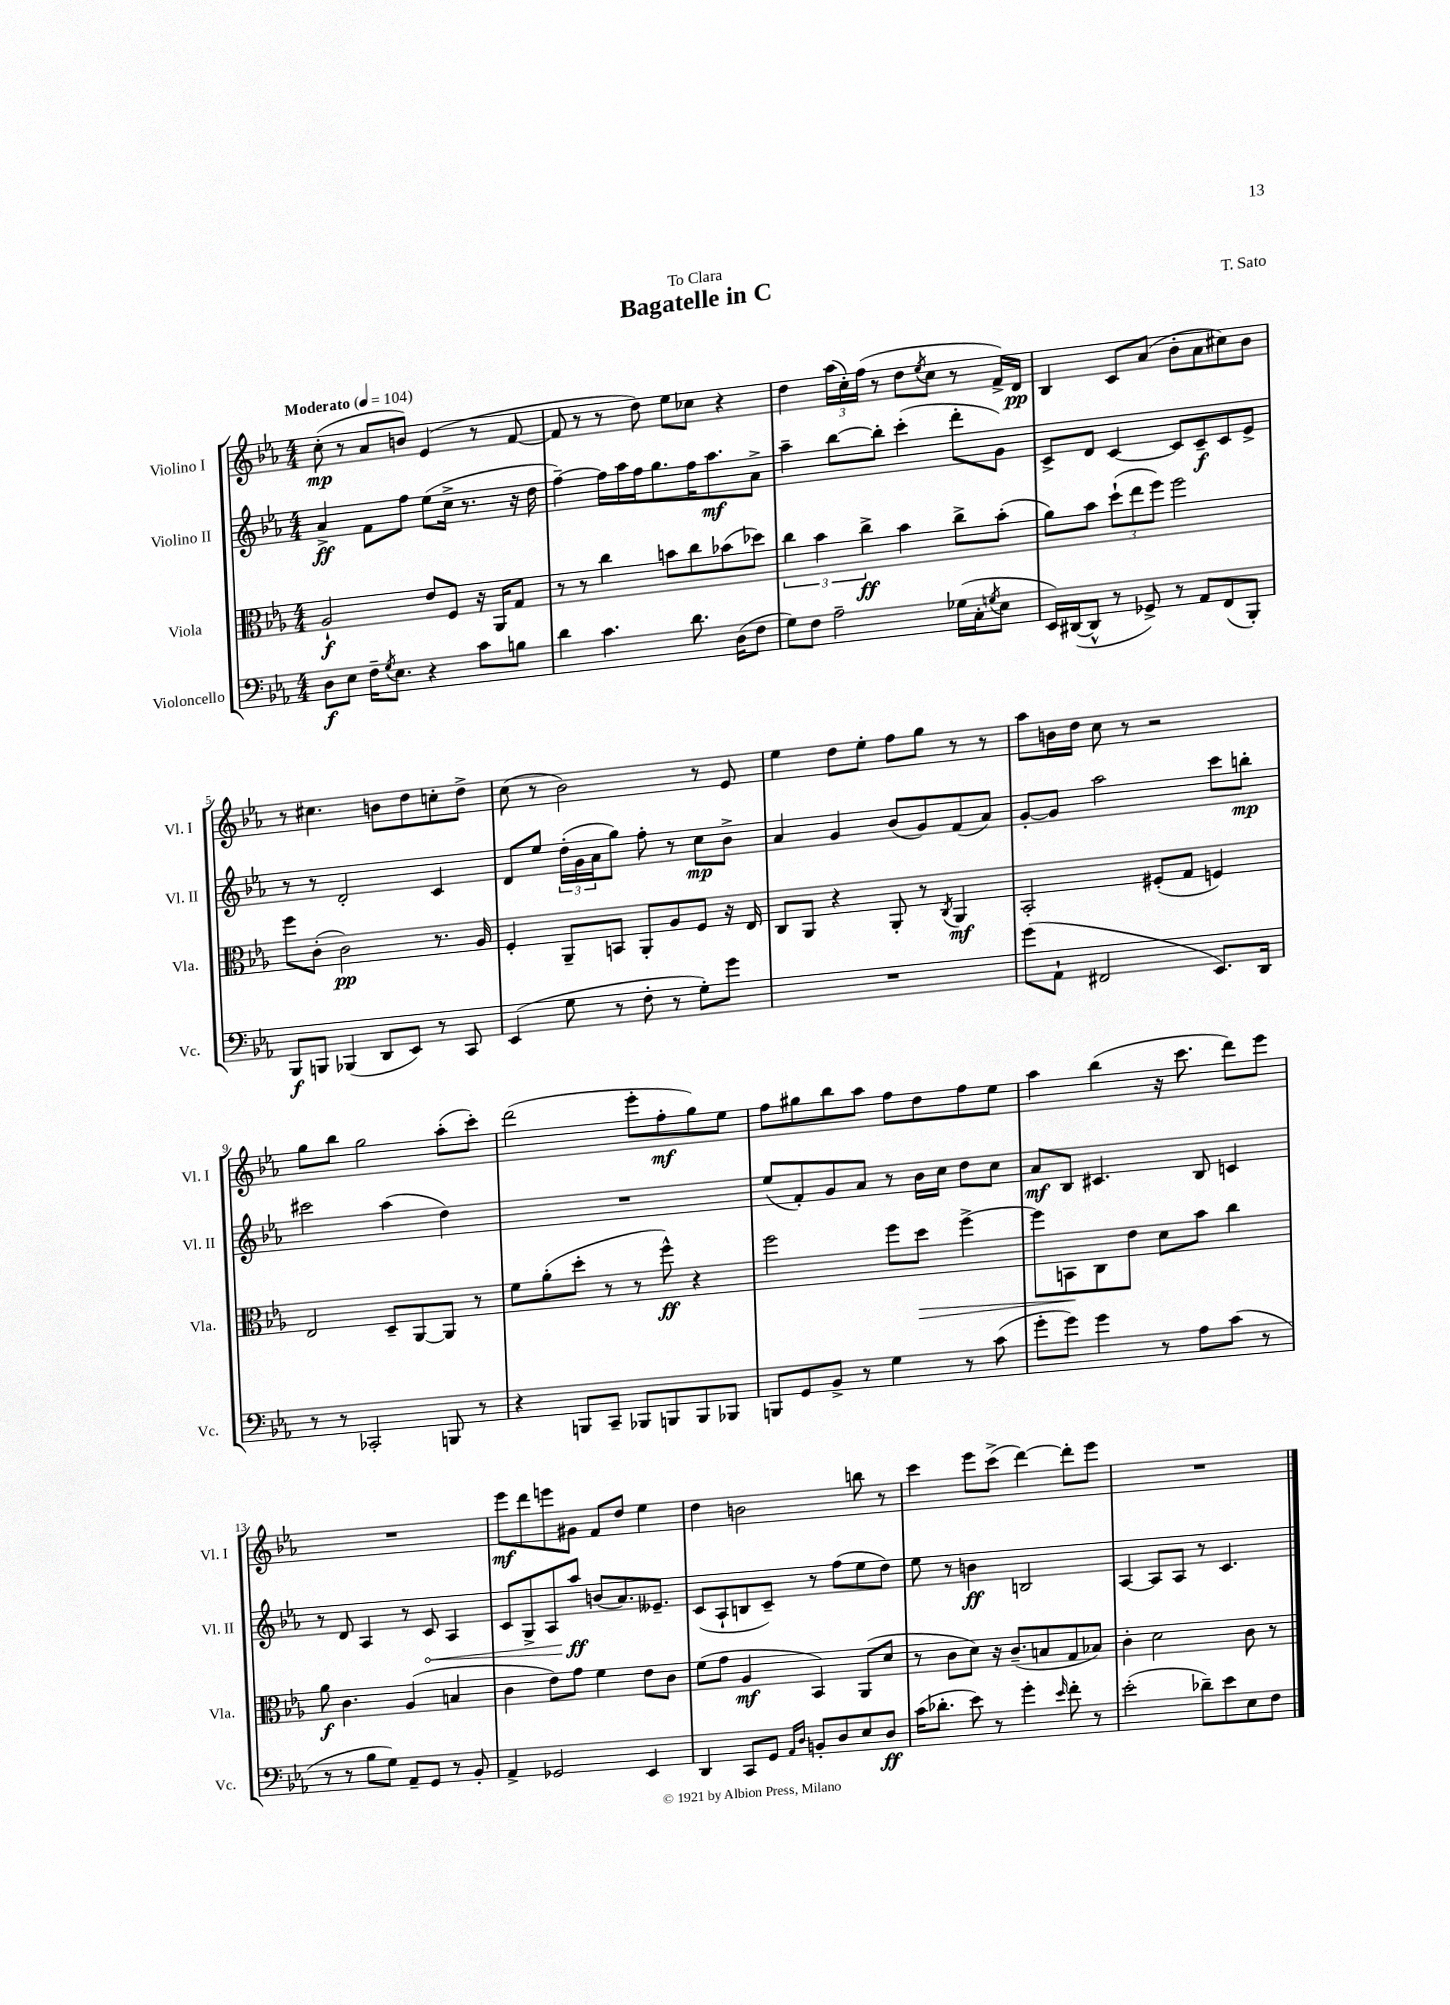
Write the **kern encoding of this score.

**kern	**kern	**kern	**kern
*staff4	*staff3	*staff2	*staff1
*clefF4	*clefC3	*clefG2	*clefG2
*k[b-e-a-]	*k[b-e-a-]	*k[b-e-a-]	*k[b-e-a-]
*M4/4	*M4/4	*M4/4	*M4/4
*MM104	*MM104	*MM104	*MM104
8D	2A-`	4a-^	(8cc'
8E-	.	.	8r
16F~	.	8f	8a-
8qG	.	.	.
8.E-	.	.	.
.	.	8ff	8b)
4r	8e-	(8ee-	(4e-
.	8F	16cc^	.
.	.	8.r	.
8c	16r	.	8r
.	16AA-	.	.
8B	8G	16r	[8f
.	.	16dd	.
=	=	=	=
4d	8r	[4ff~)	8f]
.	8r	.	8r
4.c	4cc	16ff]	8r
.	.	16aa-	.
.	.	16ff	8dd)
.	.	8.gg	.
.	8b	.	8ee-
8.d	8cc	16ff	8cc-
.	.	8.aa-	.
.	(8b-	.	4r
(16D	.	.	.
8F	8dd-)	8a-^	.
=	=	=	=
8G)	6cc	4aa-~	4dd
8F	.	.	.
.	6b-	.	.
2A-~	.	[8bb-	(24aa-
.	.	.	24cc')
.	6cc^	.	(24ff
.	.	8bb-']	8r
.	4b-	(4ccc'	8dd
.	.	.	8qee-
.	.	.	8cc
(16G-	8cc^	8ddd'	8r
16C'	.	.	.
8qG	.	.	.
8E-	(8b-'	8g)	16f^)
.	.	.	16d
=	=	=	=
16EE-)	8a-)	8c^	4B-
([16DD#	.	.	.
8DD#^^]	8b-	8d	.
8r	(12dd`	[4c	8c
.	12ee-	.	.
8GG-^)	.	.	(8a-
.	12ff)	.	.
8r	2ff	8c]	8b-'
8AA-	.	8c~	8a-
(8FF	.	8c	8cc#)
8BBB-')	.	8e-^	8b-
=	=	=	=
8BBB-	8ff	8r	8r
8BBB	(8c'	8r	4.cc#
(4BBB-	2c)	2d'	.
8DD	.	.	8b
8EE-)	.	.	8dd
8r	8.r	4c	8cc'
8CC	.	.	8dd^
.	16A-	.	.
=	=	=	=
(4EE-	4F'	8d	(8cc
.	.	8ee-	8r
8G	8AA-~	(24dd'	2b-)
.	.	24g	.
.	.	24a-	.
8r	8BB	8gg)	.
8F'	8AA-'	8ff'	.
8r	8A-	8r	.
8G')	8F	8cc	8r
8g	16r	8b-^	8e-
.	16E-	.	.
=	=	=	=
1r	8C	4a-	4ee-
.	8AA-	.	.
.	4r	4g	8dd
.	.	.	8ee-'
.	8AA-'	(8b-	8ff
.	8r	8g)	8gg
.	8qC	.	.
.	4AA-	(8f	8r
.	.	8a-)	8r
=	=	=	=
(8g	2BB-'	[8g'	8aa-
8AA-`	.	8g]	16b
.	.	.	16dd
2FF#	.	2aa-	8cc
.	.	.	8r
.	(8F#'	.	2r
.	8G	.	.
8.EE-)	4F)	8ccc	.
.	.	8bb'	.
16DD	.	.	.
=	=	=	=
8r	2E-	2ccc#	8gg
8r	.	.	8bb-
2CC-'	.	.	2gg
.	8D~	(4aa-	.
.	[8AA-	.	.
8BBB	8AA-]	4dd)	(8aa-'
8r	8r	.	8ccc')
=	=	=	=
4r	8f	1r	(2ddd
.	(8a-'	.	.
8BBB	8dd'	.	.
8CC~	8r	.	.
8BBB-	8r	.	8eee-'
8BBB	8ff^^)	.	8ff'
8BBB	4r	.	8gg)
8BBB-	.	.	8ee-
=	=	=	=
8BBB	2ff	(8ee-	8ff
8GG	.	8f')	8gg#
8BB-^	.	8g	8bb-
8r	.	8a-	8aa-
4G	8ff	8r	8ff
.	8dd	16b-	8dd
.	.	16cc	.
8r	[4ff^	8dd	8ff
(8c	.	8cc	8ee-
=	=	=	=
8g'	8ff]	8a-	4aa-
8g)	8BB	8B-	.
4g	8C	4.c#	(4bb-
.	8e-	.	.
8r	8d	.	16r
.	.	.	8.ccc
8A-	8b-	8B-	.
(8c	4cc	4c	8ddd)
8r	.	.	8eee-
=	=	=	=
8r	8a-	8r	1r
8r	4.c	8d	.
8B-	.	4A-	.
8G)	.	.	.
8AA-~	(4A-	8r	.
8GG	.	8c	.
8r	4B	4A-	.
8BB-'	.	.	.
=	=	=	=
4AA-^	4c	8c	8eee-
.	.	8G^	8ddd
2GG-	8e-)	8A-	8eee
.	8g	8aa-	8g#
.	4f	(8b	8f
.	.	8.a-)	8dd
4EE-	8e-	.	4ee-
.	.	8.e--~	.
.	8c	.	.
=	=	=	=
4DD	(8f	(8c	4dd
.	8g	8A-`	.
8CC	4A-	8B	2b
8GG	.	8c~)	.
16qqAA-	.	.	.
16qqD	.	.	.
8BB'	4BB-)	8r	.
8D	.	(8ff	.
8E-	(8AA-	8ee-	8bb
8D	8d	8dd)	8r
=	=	=	=
(16c	8r	8ee-	4ccc
8.d-'	.	.	.
.	8c	8r	.
8e-)	8d)	4b	8eee-
8r	16r	.	(8ccc^
.	(8.c~	.	.
4g'	.	2B	[4ddd)
.	8B	.	.
16qqe-	.	.	.
8f'	8G	.	8ddd']
8r	8B-)	.	8eee-
=	=	=	=
(2e-'	4c'	[4A-	1r
.	2d	8A-]	.
.	.	8A-	.
8d-~)	.	8r	.
8e-	.	4.c	.
8E-	8c	.	.
8F	8r	.	.
==	==	==	==
*-	*-	*-	*-
